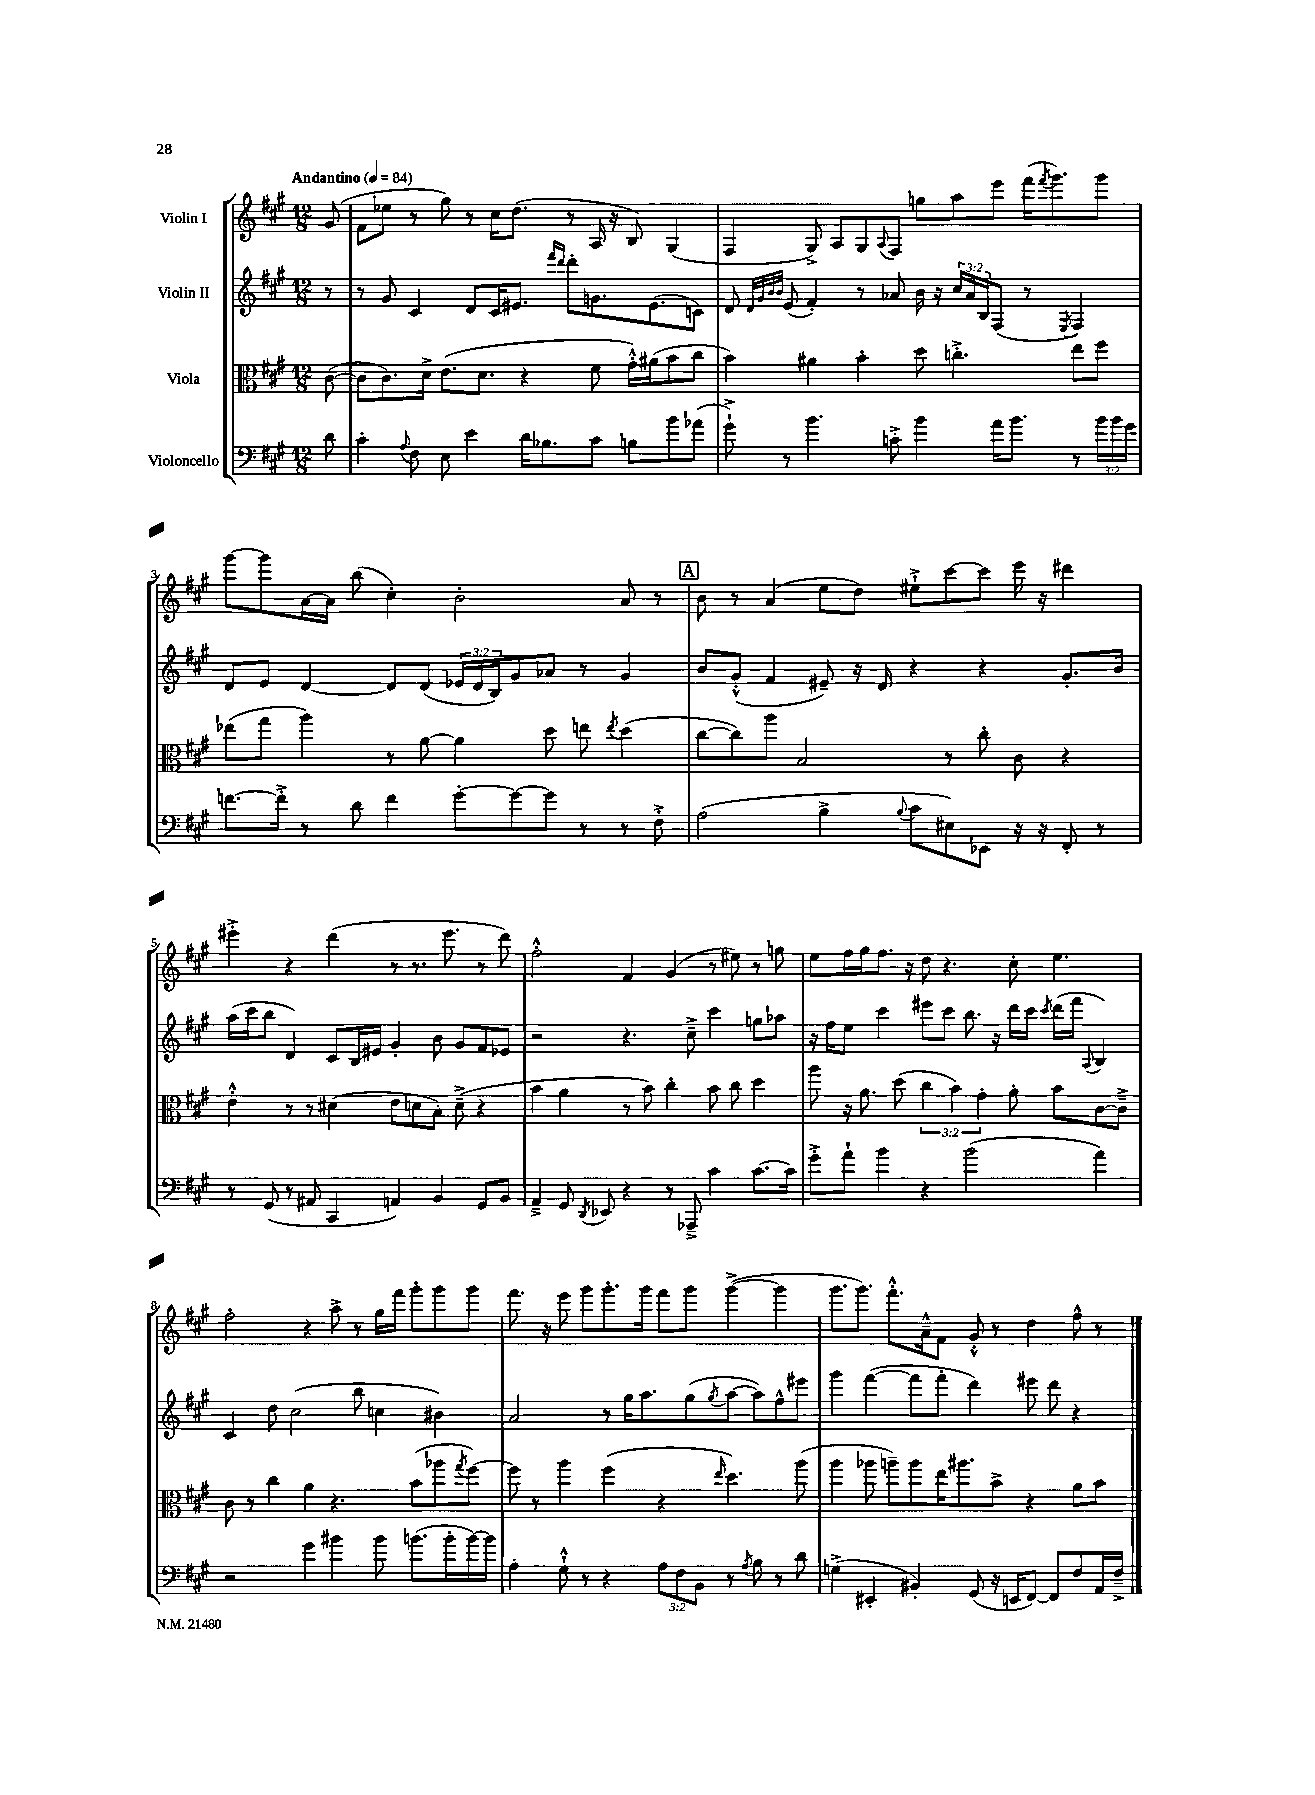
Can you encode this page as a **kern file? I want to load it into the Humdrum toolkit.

**kern	**kern	**kern	**kern
*part4	*part3	*part2	*part1
*staff4	*staff3	*staff2	*staff1
*I"Violoncello	*I"Viola	*I"Violin II	*I"Violin I
*clefF4	*clefC3	*clefG2	*clefG2
*k[f#c#g#]	*k[f#c#g#]	*k[f#c#g#]	*k[f#c#g#]
*M12/8	*M12/8	*M12/8	*M12/8
*MM84	*MM84	*MM84	*MM84
=	=	=	=
!	!	!	!LO:TX:a:B:t=Andantino
8d\	([8c#\	8r	(8g#/
=1	=1	=1	=1
4c#'\	8c#\L]	8r	8f#\L
.	8.c#\)	8g#/	8ee-X\J
8qqA/	.	.	.
8F#\	.	4c#/	8r
.	16d^\Jk	.	.
8E\	(8.e\L	.	8gg#\)
4e\	.	8d/L	8r
.	8.d\J	.	.
.	.	16c#/K	16cc#\KL
.	.	8.e#X/J	(8.dd\J
16d\KL	4r	.	.
8.B-X\	.	.	.
.	.	16qqfff#/LL	.
.	.	16qqddd/JJ	.
.	.	8ddd'\L	8r
8c#\J	8f#\	8.gn\	16A/
.	.	.	16r
8Bn\L	16g#'^^\LL)	.	8B/)
.	(16a#X\J	(8.e#\	.
8b\	8b\	.	(4G#/
(8a-X\J	8cc#\J	8cn\J)	.
=2	=2	=2	=2
8g#`^\)	4b\)	8d/	4F#/
.	.	32qqd/LLL	.
.	.	32qqg#/	.
.	.	32qqb/	.
.	.	32qqb/JJJ	.
8r	.	(8e/	.
4.b\	4a#X\	4f#'/)	8G#^/)
.	.	.	8A/L
.	4b'\	8r	8G#/
.	.	.	8qqA/
8cn'^\	.	8a-X/	8F#/J
4b\	8dd\	16b\	8ggn\L
.	.	16r	.
.	4.ccn'^\	24cc#/LL	8aa\
.	.	24a-/	.
.	.	24B/J	.
16a\KL	.	(8F#/J	8eee\J
8.b\J	.	.	.
.	.	8r	(16fff#\KL
.	.	.	8qfff#/
.	.	.	8.ggg#\)
.	.	8qE/	.
8r	8ee\L	4F#/)	.
24b\LL	8ff#\J	.	8ggg#\J
24b\	.	.	.
24g#\JJ	.	.	.
!!LO:LB:g=z
=3	=3	=3	=3
[8.fn\L	(8ee-X\L	8d/L	[8ggg#\L
.	8gg#\J	8e/J	8ggg#\]
16f'^\Jk]	.	.	.
8r	4aa\)	[4d/	[16a\L
.	.	.	16a\JJ]
8d\	.	.	(8bb\
4f\	8r	8d/L]	4cc#'\)
.	[8a\	(8d/J	.
[8g#'\L	4a\]	24e-X/LL	2b'\
.	.	24d/	.
.	.	24B/J)	.
8g#\_	.	8g#/	.
8g#\J]	8dd\	8a-X/J	.
8r	8een\	8r	.
.	8qee/	.	.
8r	(4dd\	4g#/	8a/
8F#'^\	.	.	8r
!!LO:REH:place=s1:t=A
=4	=4	=4	=4
(2A\	[8cc#\L	8b/L	8b\
.	8cc#\])	(8g#'^^/J	8r
.	8aa\J	4f#/	(4a/
.	2B/	.	.
4B^\	.	8e#X~/)	8ee\L
.	.	16r	8dd\J)
.	.	16d/	.
8qqB/	.	.	.
8c#\L	.	4r	8ee#X`^\L
8E#X\)	8r	.	[8ccc#\
8EE-X\J	8cc#'\	4r	8ccc#\J]
16r	8c#\	.	16eee\
16r	.	.	16r
8FF#'/	4r	8.g#'/L	4ddd#X\
8r	.	.	.
.	.	16b/Jk	.
!!LO:LB:g=z
=5	=5	=5	=5
8r	4e'^^\	(16aa\LL	4eee#X'^\
.	.	16ccc#\J	.
(8GG#/	.	8bb\J	.
8r	8r	4d/)	4r
8AA#X/	8r	.	.
4CC#/	(4d#X\	8c#/L	(4ddd\
.	.	16B/L	.
.	.	16e#X/JJ	.
4AAn/)	8e\L	4g#'/	8r
.	8dn\	.	8.r
4BB/	8B'\J)	8b\	.
.	.	.	8.eee#\
.	(8d~^\	8g#/L	.
8GG#/L	4r	8f#/	8r
8BB/J	.	8e-X/J	8ddd\)
=6	=6	=6	=6
4AA~^/	4b\	2r	2ff#'^^\
8GG#/	4a\	.	.
8qDD/	.	.	.
8EE-X/	.	.	.
4r	8r	4.r	4f#/
.	8b\)	.	.
8r	4cc#'\	.	(4g#/
8AAA-X~^/	.	8cc#~^\	.
4c#\	8b\	4ccc#\	8r
.	8cc#\	.	8ee#X\)
[8.c#\L	4dd\	8ggn\L	8r
.	.	8aa-X\J	8ggn\
16c#\Jk]	.	.	.
=7	=7	=7	=7
8g#'^\L	8aa\	16r	8ee\L
.	.	16ff#\KL	.
8a`\J	16r	8ee\J	16ff#\L
.	8.a\	.	16gg#\J
4b\	.	4ccc#\	8.ff#\J
.	(8dd\	.	.
.	.	.	16r
4r	6cc#\	8eee#X\L	8dd\
.	.	8ccc#\J	4.r
.	6b\)	.	.
(2b\	.	8.bb\	.
.	6g#'\	.	.
.	.	16r	.
.	8a'\	16ddd\LL	8cc#'\
.	.	16ccc#\JJ	.
.	.	8qccc#/	.
.	8b\L	(16ddd\LL	4.ee\
.	.	16fff#\JJ	.
.	.	8qqA/	.
4a\)	[8c#\	4B/)	.
.	8c#~^\J]	.	.
!!LO:LB:g=z
=8	=8	=8	=8
2r	8c#\	4c#/	2ff#'\
.	8r	.	.
.	4cc#\	8dd\	.
.	.	(2cc#\	.
4g#\	4a\	.	4r
4b#X\	4.r	.	8aa^\
.	.	8bb\	8r
8b#\	.	4ccn\	16gg#\LL
.	.	.	16fff#\JJ
(8.bn\L	(8b\L	.	8ggg#'\L
.	8aa-X\	4b#X\)	8ggg#\
16b'\L	.	.	.
.	8qgg#/	.	.
[16b\)	[8ff#\J)	.	8ggg#\J
16b\JJ]	.	.	.
=9	=9	=9	=9
4A'\	8ff#\]	2a/	8.fff#\
.	8r	.	.
.	.	.	16r
8G#`^^\	4aa\	.	8eee\
8r	.	.	8ggg#\L
4r	(4ff#\	8r	8.ggg#'\
.	.	16gg#\KL	.
.	.	8.aa\	16ggg#\Jk
12A\L	4r	.	8fff#\L
12F#\	.	.	.
.	.	(8gg#\	8ggg#\J
12BB\J	.	.	.
.	16qqee/	8qgg#/	.
8r	4.dd\)	[8aa\J	([4ggg#^\
8qA/	.	.	.
8B\	.	8aa\L])	.
8r	.	8ff#^^\	4ggg#\]
8d\	(8aa\	8eee#X\J	.
=10	=10	=10	=10
(4Gn^\	4aa\	4ggg#\	8.ggg#\L
.	.	.	8.ggg#\J)
4EE#X'/	8aa-X\	([4fff#\	.
.	8aan~\L)	.	8.fff#'^^\L
4BB#X'/)	8aa\	8fff#\L]	.
.	.	.	16a~^^\k
.	16ee\K	8fff#'\J	8f#\J
.	8.aa#X\	.	.
(8GG#/	.	4ddd\)	8g#'^^/
16r	8b^\J	.	8r
16EEn/KL	.	.	.
[8FF#/J)	4r	8eee#X\	4dd\
8FF#/L]	.	8ddd\	.
8F#/	8a\L	4r	8ff#^^\
16AA/L	8b\J	.	8r
16F#~^/JJ	.	.	.
==	==	==	==
*-	*-	*-	*-
